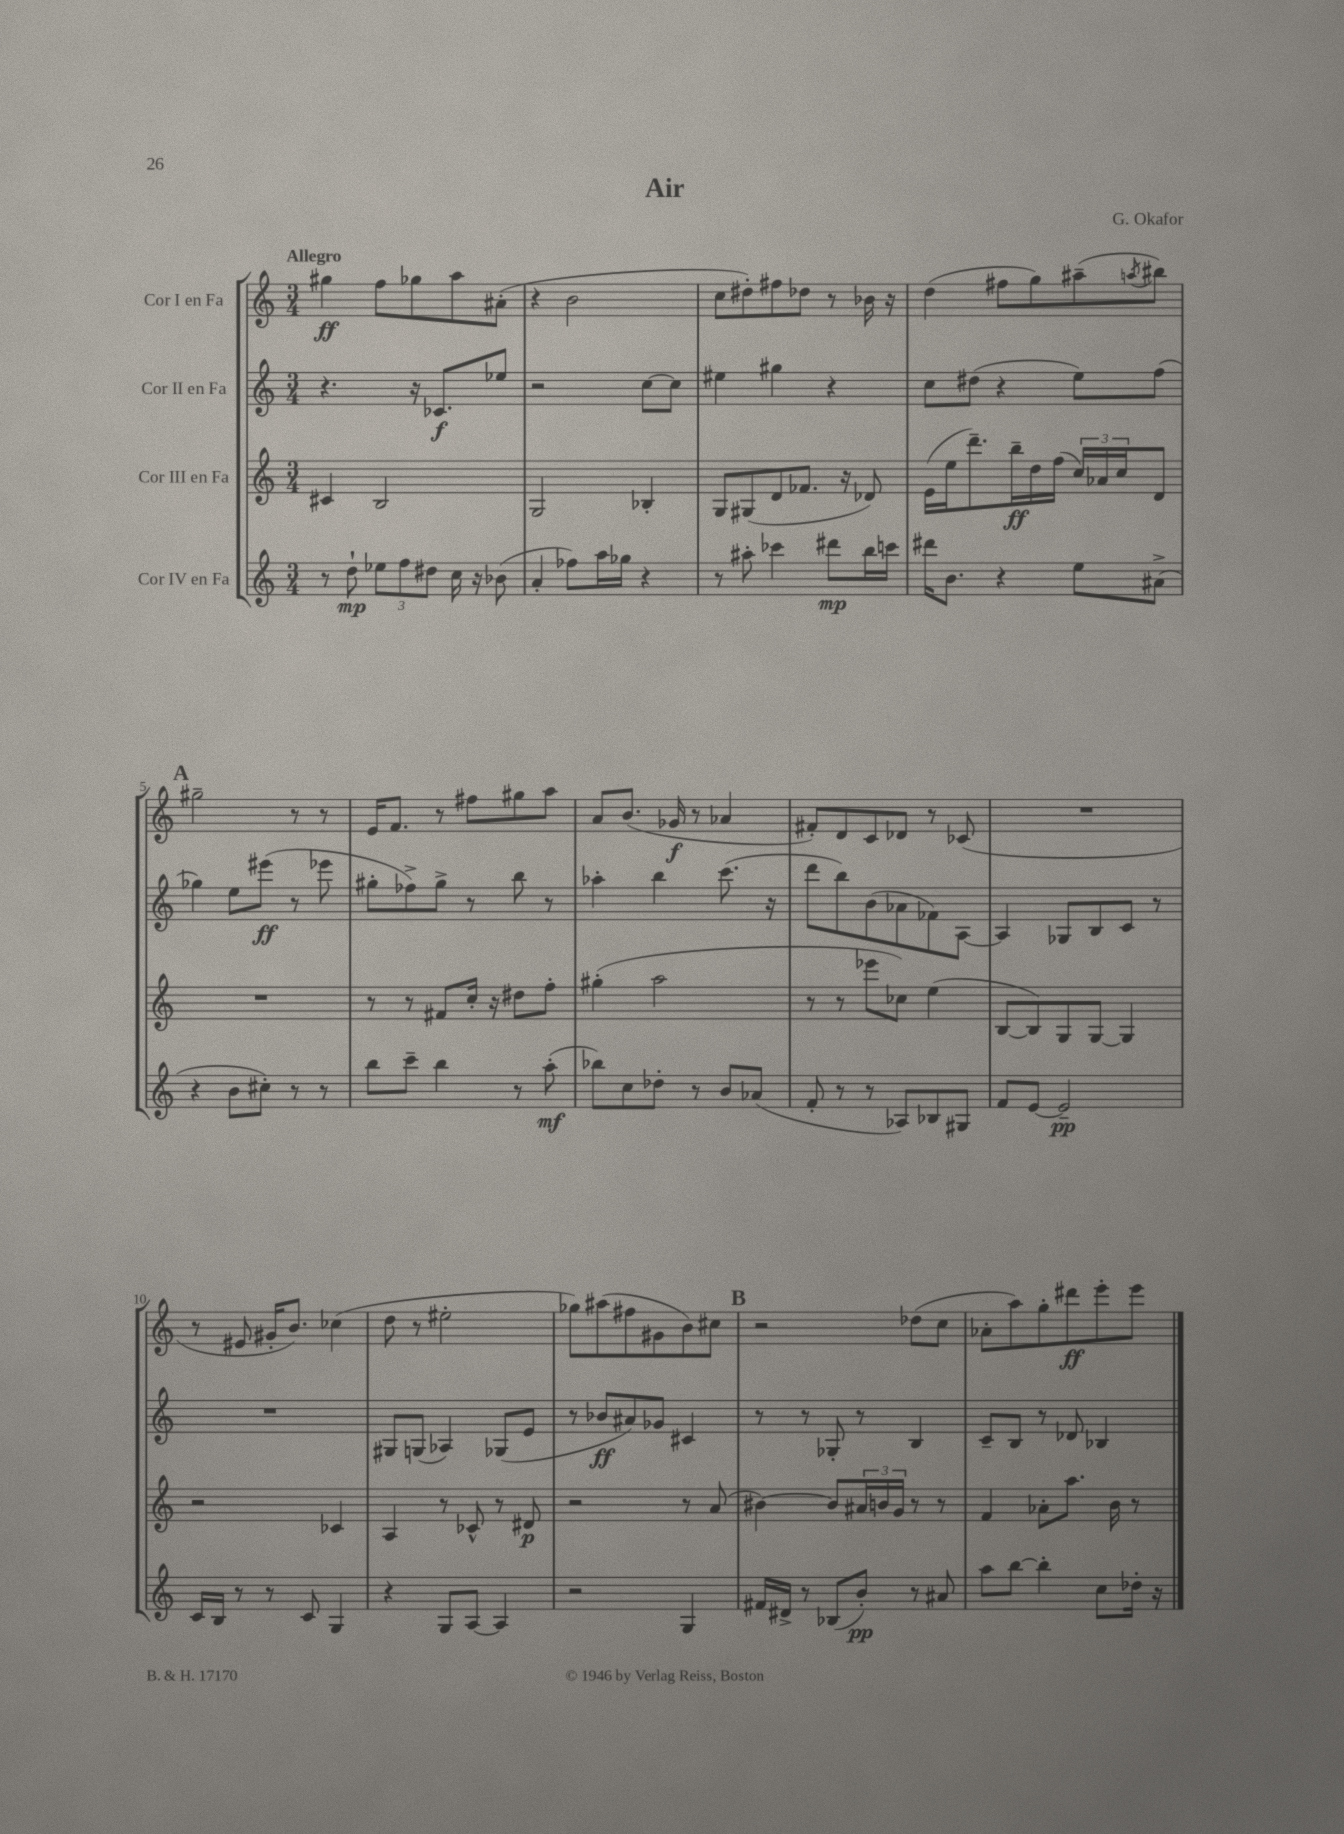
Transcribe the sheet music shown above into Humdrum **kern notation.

**kern	**dynam	**kern	**dynam	**kern	**dynam	**kern	**dynam
*part4	*part4	*part3	*part3	*part2	*part2	*part1	*part1
*staff4	*staff4	*staff3	*staff3	*staff2	*staff2	*staff1	*staff1
*I"Cor IV en Fa	*	*I"Cor III en Fa	*	*I"Cor II en Fa	*	*I"Cor I en Fa	*
*clefG2	*	*clefG2	*	*clefG2	*	*clefG2	*
*k[]	*	*k[]	*	*k[]	*	*k[]	*
*M3/4	*	*M3/4	*	*M3/4	*	*M3/4	*
=1	=1	=1	=1	=1	=1	=1	=1
!	!	!	!	!	!	!LO:TX:a:B:t=Allegro	!
8r	.	4c#X/	.	4.r	.	4gg#X\	ff
8dd`\	mp	.	.	.	.	.	.
12ee-X\L	.	2B/	.	.	.	8ff\L	.
12ff\	.	.	.	.	.	.	.
.	.	.	.	16r	.	8gg-X\	.
12dd#X\J	.	.	.	.	.	.	.
.	.	.	.	8.c-X/L	f	.	.
16cc\	.	.	.	.	.	8aa\	.
16r	.	.	.	.	.	.	.
(8b-X\	.	.	.	8ee-X/J	.	(8a#X'\J	.
=2	=2	=2	=2	=2	=2	=2	=2
4a'/	.	2G/	.	2r	.	4r	.
8ff-X\L)	.	.	.	.	.	2b\	.
16aa\L	.	.	.	.	.	.	.
16gg-X\JJ	.	.	.	.	.	.	.
4r	.	4B-X'/	.	[8cc\L	.	.	.
.	.	.	.	8cc\J]	.	.	.
=3	=3	=3	=3	=3	=3	=3	=3
8r	.	8G/L	.	4ee#X\	.	8cc\L	.
8aa#X'\	.	(8G#X/	.	.	.	8dd#X'\)	.
4ccc-X\	.	8d/	.	4gg#X\	.	8ff#X\	.
.	.	8.f-X/J	.	.	.	8dd-X\J	.
8ddd#X\L	mp	.	.	4r	.	8r	.
.	.	16r	.	.	.	.	.
16bb\L	.	8d-X/)	.	.	.	16b-X\	.
16cccn\JJ	.	.	.	.	.	16r	.
=4	=4	=4	=4	=4	=4	=4	=4
16ddd#X\KL	.	(16e\LL	.	8cc\L	.	(4dd\	.
8.b\J	.	16ee\J	.	.	.	.	.
.	.	8.ddd~\)	.	(8dd#X\J	.	.	.
4r	.	.	.	4r	.	8ff#X\L	.
.	.	16bb~\L	ff	.	.	.	.
.	.	16dd\	.	.	.	8gg\)	.
.	.	(16ff\JJ	.	.	.	.	.
8ee\L	.	24cc/LL)	.	8ee\L)	.	(8aa#X~\	.
.	.	24a-X/	.	.	.	.	.
.	.	24cc/J	.	.	.	.	.
.	.	.	.	.	.	8qaan/	.
(8a#X^\J	.	8d/J	.	(8ff\J	.	8bb#X\J)	.
!!LO:LB:g=z
!!LO:REH:place=s1:t=A
=5	=5	=5	=5	=5	=5	=5	=5
4r	.	2.r	.	4gg-X\)	.	2gg#X~\	.
8b\L	.	.	.	8ee\L	.	.	.
8cc#X'\J)	.	.	.	(8eee#X\J	ff	.	.
8r	.	.	.	8r	.	8r	.
8r	.	.	.	8eee-X\	.	8r	.
=6	=6	=6	=6	=6	=6	=6	=6
8bb\L	.	8r	.	8gg#X'\L	.	16e/KL	.
.	.	.	.	.	.	8.f/J	.
8ccc~\J	.	8r	.	8ff-X^\)	.	.	.
4bb\	.	8f#X/L	.	8gg#^\J	.	8r	.
.	.	16cc'/Jk	.	8r	.	8ff#X\L	.
.	.	16r	.	.	.	.	.
8r	.	8dd#X\L	.	8bb\	.	8gg#X\	.
(8aa'\	mf	8ff'\J	.	8r	.	8aa\J	.
=7	=7	=7	=7	=7	=7	=7	=7
8bb-X\L)	.	(4gg#X'\	.	4aa-X'\	.	8a/L	.
8cc\	.	.	.	.	.	(8.b/J	.
8dd-X'\J	.	2aa\	.	4bb\	.	.	.
.	.	.	.	.	.	16g-X/	f
8r	.	.	.	.	.	8r	.
8b/L	.	.	.	(8.ccc\	.	4a-X/	.
(8a-X/J	.	.	.	.	.	.	.
.	.	.	.	16r	.	.	.
=8	=8	=8	=8	=8	=8	=8	=8
8f'/	.	8r	.	8ddd\L	.	8f#X'/L)	.
8r	.	8r	.	8bb\)	.	8d/	.
8r	.	8eee-X\L	.	(8b\	.	8c/	.
8A-X/L)	.	8cc-X\J)	.	8a-X\	.	8d-X/J	.
8B-X/	.	(4ee\	.	8f-X\)	.	8r	.
8G#X/J	.	.	.	[8A\J	.	(8c-X/	.
=9	=9	=9	=9	=9	=9	=9	=9
8f/L	.	[8B/L	.	4A/]	.	2.r	.
[8e/J	.	8B/])	.	.	.	.	.
2e~/]	pp	8G/	.	8G-X/L	.	.	.
.	.	[8G/J	.	8B/	.	.	.
.	.	4G/]	.	8c/J	.	.	.
.	.	.	.	8r	.	.	.
!!LO:LB:g=z
=10	=10	=10	=10	=10	=10	=10	=10
16c/LL	.	2r	.	2.r	.	8r	.
16B/JJ	.	.	.	.	.	.	.
8r	.	.	.	.	.	8e#X/	.
8r	.	.	.	.	.	16g#X'/KL	.
.	.	.	.	.	.	8.b/J)	.
8c/	.	.	.	.	.	.	.
4G/	.	4c-X/	.	.	.	(4cc-X\	.
=11	=11	=11	=11	=11	=11	=11	=11
4r	.	4A/	.	8G#X/L	.	8dd\	.
.	.	.	.	(8Gn/J	.	8r	.
8G/L	.	8r	.	4A-X/)	.	2ee#X'\	.
[8A/J	.	8c-X^^/	.	.	.	.	.
4A/]	.	8r	.	(8G-X/L	.	.	.
.	.	8d#X/	p	8e/J	.	.	.
=12	=12	=12	=12	=12	=12	=12	=12
2r	.	2r	.	8r	.	8gg-X\L)	.
.	.	.	.	8b-X/L	ff	(8aa#X\	.
.	.	.	.	8a#X/)	.	8ff#X\	.
.	.	.	.	8g-X/J	.	8g#X\	.
4G/	.	8r	.	4c#X/	.	8b\)	.
.	.	(8a/	.	.	.	8cc#X\J	.
!!LO:REH:place=s1:t=B
=13	=13	=13	=13	=13	=13	=13	=13
16f#X/LL	.	[4b#X\)	.	8r	.	2r	.
16d#X^/JJ	.	.	.	.	.	.	.
8r	.	.	.	8r	.	.	.
(8B-X/L	.	8b#/L]	.	8G-X'/	.	.	.
8b'/J)	pp	24a#X/L	.	8r	.	.	.
.	.	24bn/	.	.	.	.	.
.	.	24g/JJ	.	.	.	.	.
8r	.	8r	.	4B/	.	(8dd-X\L	.
8a#X/	.	8r	.	.	.	8cc\J	.
=14	=14	=14	=14	=14	=14	=14	=14
8aa\L	.	4f/	.	8c~/L	.	8a-X'\L	.
[8bb\J	.	.	.	8B/J	.	8aa\)	.
4bb'\]	.	8a-X'\L	.	8r	.	8gg'\	.
.	.	8.aa\J	.	8d-X/	.	8ddd#X\	ff
8cc\L	.	.	.	4B-X/	.	8eee'\	.
.	.	16b\	.	.	.	.	.
16dd-X'\Jk	.	8r	.	.	.	8eee\J	.
16r	.	.	.	.	.	.	.
==	==	==	==	==	==	==	==
*-	*-	*-	*-	*-	*-	*-	*-
